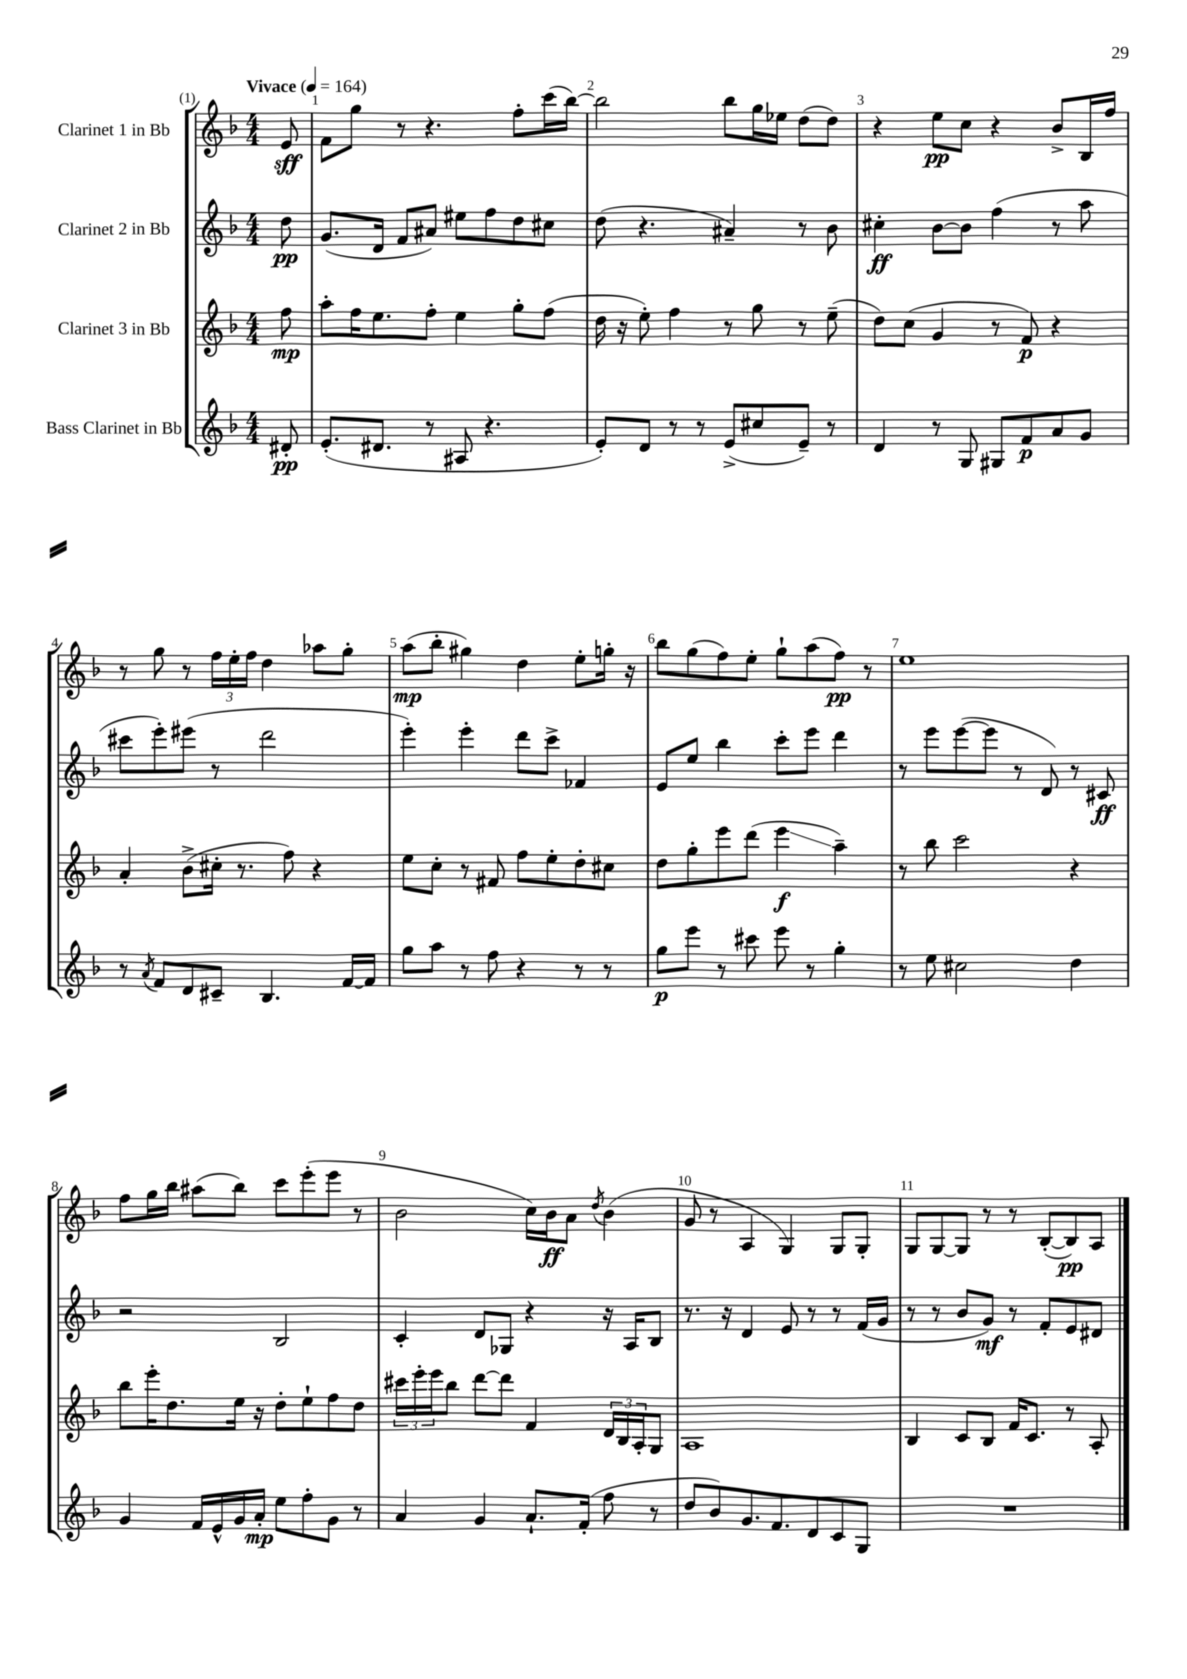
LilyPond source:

<<
\new StaffGroup <<
\new Staff = "s0" \with { instrumentName = "Clarinet 1 in Bb" } {
    \clef treble \key f \major \numericTimeSignature \time 4/4 \partial 8 \tempo "Vivace" 4 = 164
    e'8\sff |
    f'8 g''8 r8 r4. f''8-. c'''16( bes''16~) |
    bes''2 bes''8 g''16 ees''16 d''8( d''8) |
    r4 e''8\pp c''8 r4 bes'8-> bes16 f''16 |
    r8 g''8 r8 \tuplet 3/2 { f''16 e''16-. f''16 } d''4 aes''8 g''8-. |
    a''8\mp( bes''8-. gis''4) d''4 e''8-. g''16-. r16 |
    bes''8 g''8( f''8) e''8-. g''8-! a''8( f''8\pp) r8 |
    e''1 |
    f''8 g''16 bes''16 ais''8( bes''8) c'''8 e'''8-.( e'''8 r8 |
    bes'2 c''16) bes'16\ff a'8 \acciaccatura { d''8 } bes'4( |
    g'8 r8 a4 g4) g8 g8-. |
    g8 g8~ g8 r8 r8 bes8~-.( bes8\pp) a8 \bar "|." |
}
\new Staff = "s1" \with { instrumentName = "Clarinet 2 in Bb" } {
    \clef treble \key f \major \numericTimeSignature \time 4/4 \partial 8
    d''8\pp |
    g'8.( d'16 f'8 ais'8) eis''8 f''8 d''8 cis''8 |
    d''8( r4. ais'4--) r8 bes'8 |
    cis''4-.\ff bes'8~ bes'8 f''4( r8 a''8 |
    cis'''8 e'''8-.) eis'''8( r8 d'''2 |
    e'''4-.) e'''4-. d'''8 c'''8-> fes'4 |
    e'8 e''8 bes''4 c'''8-. e'''8 d'''4 |
    r8 e'''8 e'''8~( e'''8 r8 d'8) r8 cis'8\ff |
    r2 bes2 |
    c'4-. d'8 ges8 r4 r16 a16 bes8 |
    r8. r16 d'4 e'8 r8 r8 f'16( g'16 |
    r8 r8 bes'8 g'8\mf) r8 f'8-. e'8 dis'8 \bar "|." |
}
\new Staff = "s2" \with { instrumentName = "Clarinet 3 in Bb" } {
    \clef treble \key f \major \numericTimeSignature \time 4/4 \partial 8
    f''8\mp |
    a''8-. f''16 e''8. f''8-. e''4 g''8-. f''8( |
    d''16 r16 e''8-.) f''4 r8 g''8 r8 e''8--( |
    d''8) c''8( g'4 r8 f'8\p) r4 |
    a'4-. bes'8->( cis''16-. r8. f''8) r4 |
    e''8 c''8-. r8 fis'8 f''8 e''8-. d''8-. cis''8 |
    d''8 g''8-. e'''8 d'''8( e'''4\glissando\f a''4--) |
    r8 bes''8 c'''2 r4 |
    bes''8 e'''16-. d''8. e''16 r16 d''8-. e''8-! f''8 d''8 |
    \tuplet 3/2 { cis'''16 e'''16-. e'''16 } bes''8 d'''8~ d'''8 f'4 \tuplet 3/2 { d'16 bes16 a16-. } g8 |
    a1 |
    bes4 c'8 bes8 f'16 c'8. r8 a8-. \bar "|." |
}
\new Staff = "s3" \with { instrumentName = "Bass Clarinet in Bb" } {
    \clef treble \key f \major \numericTimeSignature \time 4/4 \partial 8
    dis'8-.\pp |
    e'8.-.( dis'8. r8 ais8 r4. |
    e'8-.) d'8 r8 r8 e'8->( cis''8 e'8--) r8 |
    d'4 r8 g8 gis8 f'8\p a'8 g'8 |
    r8 \acciaccatura { a'8 } f'8 d'8 cis'8-- bes4. f'16~ f'16 |
    g''8 a''8 r8 f''8 r4 r8 r8 |
    g''8\p e'''8 r8 cis'''8 e'''8 r8 g''4-. |
    r8 e''8 cis''2 d''4 |
    g'4 f'16 e'16-^ g'16 a'16-.\mp e''8 f''8-. g'8 r8 |
    a'4 g'4 a'8.-! f'16-.( f''8 r8 |
    d''8 bes'8) g'8. f'8. d'8 c'8 g8 |
    R1 \bar "|." |
}
>>
>>
\layout { \context { \Score \override BarNumber.break-visibility = ##(#f #t #t) barNumberVisibility = #all-bar-numbers-visible } }
